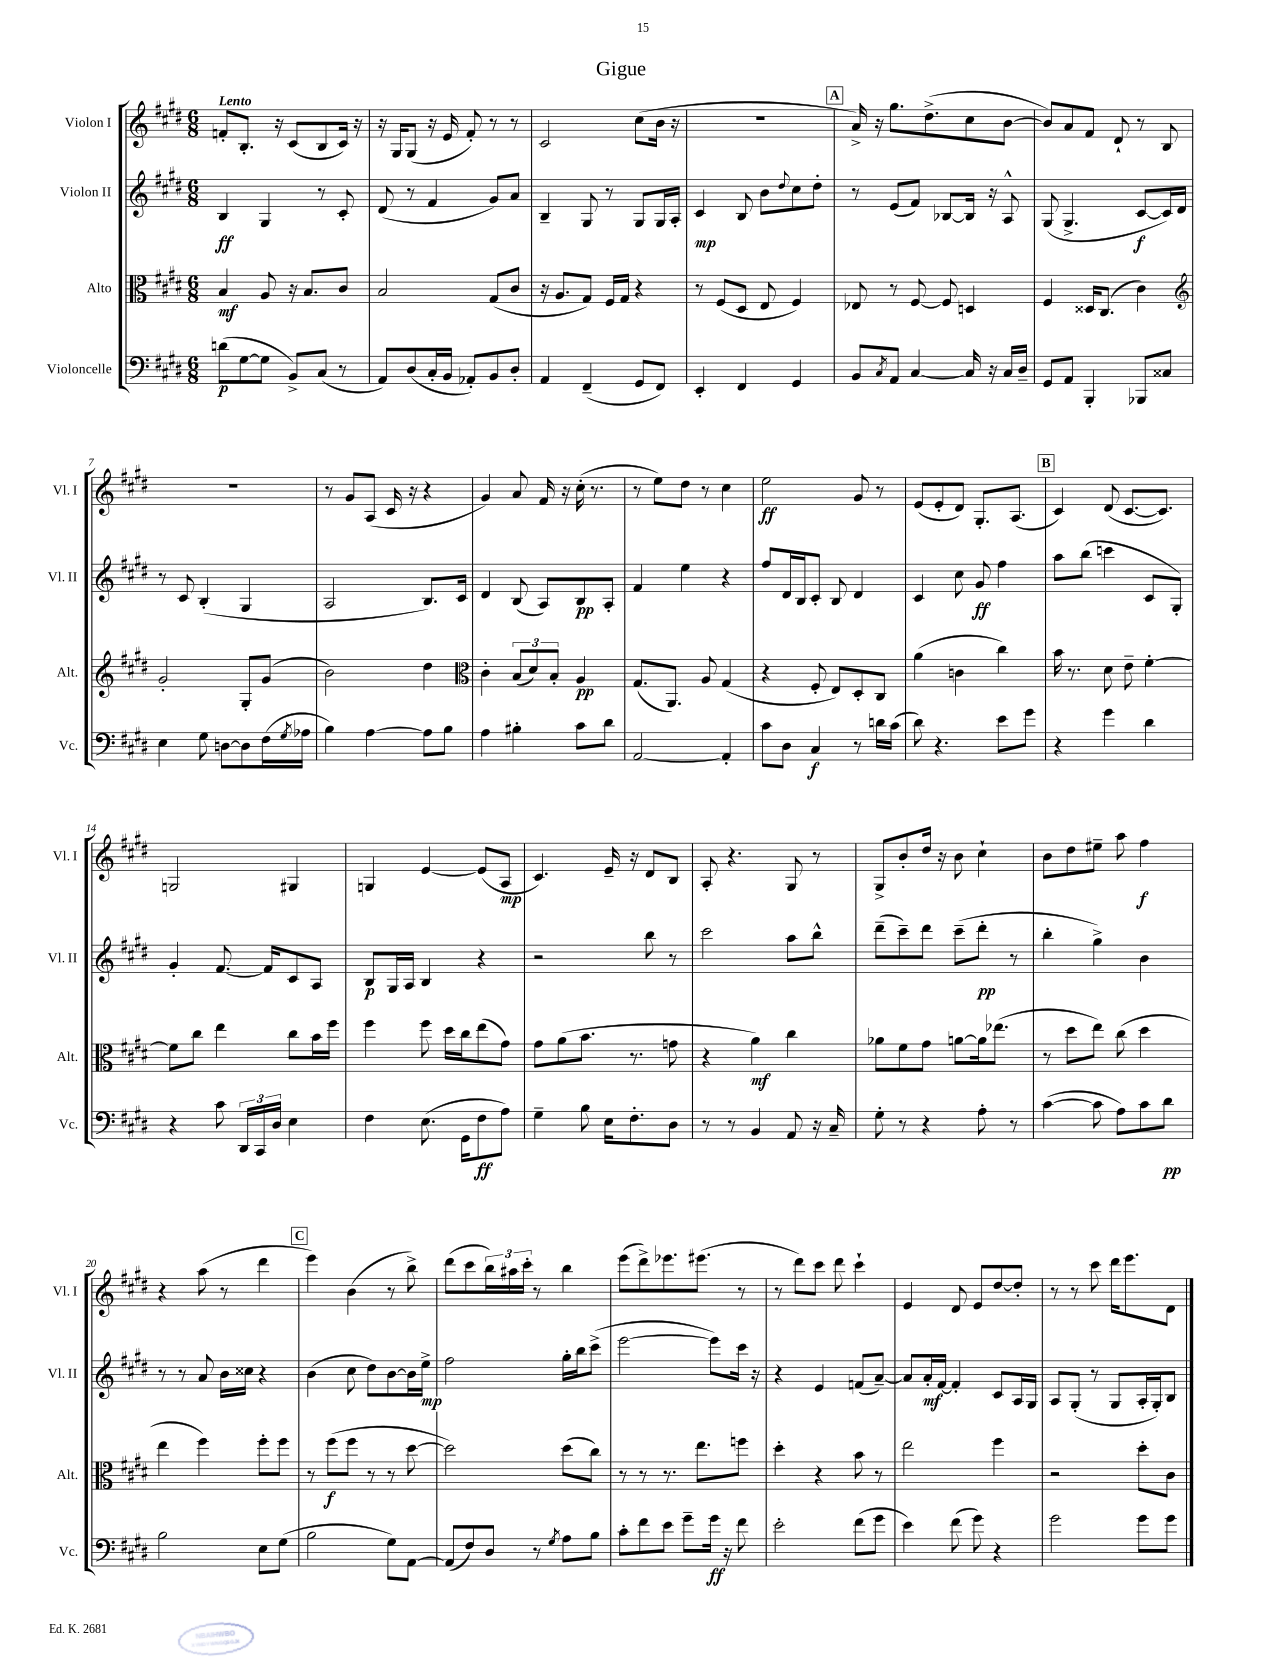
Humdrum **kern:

**kern	**dynam	**kern	**dynam	**kern	**dynam	**kern	**dynam
*part4	*part4	*part3	*part3	*part2	*part2	*part1	*part1
*staff4	*staff4	*staff3	*staff3	*staff2	*staff2	*staff1	*staff1
*I"Violoncelle	*	*I"Alto	*	*I"Violon II	*	*I"Violon I	*
*I'Vc.	*	*I'Alt.	*	*I'Vl. II	*	*I'Vl. I	*
*clefF4	*	*clefC3	*	*clefG2	*	*clefG2	*
*k[f#c#g#d#]	*	*k[f#c#g#d#]	*	*k[f#c#g#d#]	*	*k[f#c#g#d#]	*
*M6/8	*	*M6/8	*	*M6/8	*	*M6/8	*
=1	=1	=1	=1	=1	=1	=1	=1
!	!	!	!	!	!	!LO:TX:a:B:t=Lento	!
(8dn\L	p	4B/	mf	4B/	ff	8fn'/L	.
[8G#\	.	.	.	.	.	8.B'/J	.
8G#\J]	.	8A/	.	4G#/	.	.	.
.	.	.	.	.	.	16r	.
8BB^/L)	.	16r	.	.	.	(8c#/L	.
.	.	8.B/L	.	.	.	.	.
(8C#/J	.	.	.	8r	.	8B/	.
8r	.	8c#/J	.	8c#'/	.	16c#/Jk)	.
.	.	.	.	.	.	16r	.
=2	=2	=2	=2	=2	=2	=2	=2
8AA/L)	.	2B/	.	(8d#/	.	16r	.
.	.	.	.	.	.	16G#/KL	.
(8D#/	.	.	.	8r	.	(8G#/J	.
16C#'/L	.	.	.	4f#/	.	16r	.
16BB/JJ	.	.	.	.	.	16e/	.
8AA-X'/L)	.	.	.	.	.	8f#'/)	.
8BB/	.	(8G#/L	.	8g#/L)	.	8r	.
8D#'/J	.	8c#/J	.	8a/J	.	8r	.
=3	=3	=3	=3	=3	=3	=3	=3
4AA/	.	16r	.	4B~/	.	2c#/	.
.	.	8.A/L	.	.	.	.	.
(4FF#~/	.	8G#/J)	.	8G#/	.	.	.
.	.	16F#/LL	.	8r	.	.	.
.	.	16G#/JJ	.	.	.	.	.
8GG#/L	.	4r	.	8G#/L	.	(8cc#\L	.
8FF#/J)	.	.	.	16G#/L	.	16b\Jk	.
.	.	.	.	16A'/JJ	.	16r	.
=4	=4	=4	=4	=4	=4	=4	=4
4EE'/	.	8r	.	4c#/	mp	2.r	.
.	.	(8F#/L	.	.	.	.	.
4FF#/	.	8D#/J	.	8B/	.	.	.
.	.	8E/	.	8b\L	.	.	.
.	.	.	.	8qqdd#/	.	.	.
4GG#/	.	4F#/)	.	8cc#\	.	.	.
.	.	.	.	8dd#'\J	.	.	.
!!LO:REH:place=s1:t=A
=5	=5	=5	=5	=5	=5	=5	=5
8BB/L	.	8E-X/	.	8r	.	16a^/)	.
.	.	.	.	.	.	16r	.
8qC#/	.	.	.	.	.	.	.
8AA/J	.	8r	.	(8e/L	.	8.gg#\L	.
[4C#/	.	[8F#/	.	8f#/J)	.	.	.
.	.	.	.	.	.	(8.dd#^\	.
.	.	8F#/]	.	[8B-X/L	.	.	.
16C#/]	.	4Dn/	.	16B-/Jk]	.	8cc#\	.
16r	.	.	.	16r	.	.	.
16C#/LL	.	.	.	8A^^/	.	[8b\J	.
16D#~/JJ	.	.	.	.	.	.	.
=6	=6	=6	=6	=6	=6	=6	=6
8GG#/L	.	4F#/	.	(8G#/	.	8b/L])	.
8AA/J	.	.	.	4.G#^/	.	8a/	.
4BBB'/	.	16D##X/KL	.	.	.	8f#/J	.
.	.	(8.C#/J	.	.	.	.	.
.	.	.	.	.	.	8d#`/	.
8BBB-X/L	.	4c#\)	.	[8c#/L	f	8r	.
8C##X/J	.	.	.	16c#/L])	.	8B/	.
.	.	.	.	16d#/JJ	.	.	.
!!LO:LB:g=z
=7	=7	=7	=7	=7	=7	=7	=7
*	*	*clefG2	*	*	*	*	*
4E\	.	2g#'/	.	8r	.	2.r	.
.	.	.	.	8c#/	.	.	.
8G#\	.	.	.	(4B'/	.	.	.
[8Dn\L	.	.	.	.	.	.	.
8D\]	.	8G#'/L	.	4G#/	.	.	.
(16F#\L	.	(8g#/J	.	.	.	.	.
8qG#/	.	.	.	.	.	.	.
16A-X\JJ	.	.	.	.	.	.	.
=8	=8	=8	=8	=8	=8	=8	=8
4B\)	.	2b\)	.	2A/	.	8r	.
.	.	.	.	.	.	8g#/L	.
[4A\	.	.	.	.	.	(8A/J	.
.	.	.	.	.	.	16c#/	.
.	.	.	.	.	.	16r	.
8A\L]	.	4dd#\	.	8.B/L)	.	4r	.
8B\J	.	.	.	.	.	.	.
.	.	.	.	16c#/Jk	.	.	.
=9	=9	=9	=9	=9	=9	=9	=9
*	*	*clefC3	*	*	*	*	*
4A\	.	4c#'\	.	4d#/	.	4g#/)	.
4B#X'\	.	(12B/L	.	(8B/	.	8a/	.
.	.	12d#/)	.	.	.	.	.
.	.	.	.	8A/L)	.	16f#/	.
.	.	12B'/J	.	.	.	.	.
.	.	.	.	.	.	16r	.
8c#\L	.	4A/	pp	8B/	pp	(16cc#'\	.
.	.	.	.	.	.	8.r	.
8d#\J	.	.	.	8A'/J	.	.	.
=10	=10	=10	=10	=10	=10	=10	=10
[2AA/	.	(8.G#/L	.	4f#/	.	8r	.
.	.	.	.	.	.	8ee\L)	.
.	.	8.AA/J)	.	.	.	.	.
.	.	.	.	4ee\	.	8dd#\J	.
.	.	8A/	.	.	.	8r	.
4AA'/]	.	(4G#/	.	4r	.	4cc#\	.
=11	=11	=11	=11	=11	=11	=11	=11
8c#\L	.	4r	.	8ff#/L	.	2ee\	ff
8D#\J	.	.	.	16d#/L	.	.	.
.	.	.	.	16B/J	.	.	.
4C#/	f	8F#'/	.	8c#'/J	.	.	.
.	.	8E/L)	.	8B/	.	.	.
8r	.	8D#'/	.	4d#/	.	8g#/	.
16dn\LL	.	8C#/J	.	.	.	8r	.
(16c#\JJ	.	.	.	.	.	.	.
=12	=12	=12	=12	=12	=12	=12	=12
8d#\)	.	(4a\	.	4c#/	.	(8e/L	.
4.r	.	.	.	.	.	8e'/	.
.	.	4cn\	.	8cc#\	.	8d#/J)	.
.	.	.	.	8g#/	ff	8.G#'/L	.
8e\L	.	4cc#\)	.	4ff#\	.	.	.
.	.	.	.	.	.	(8.A/J	.
8g#\J	.	.	.	.	.	.	.
!!LO:REH:place=s1:t=B
=13	=13	=13	=13	=13	=13	=13	=13
4r	.	16b\	.	8aa\L	.	4c#/)	.
.	.	8.r	.	.	.	.	.
.	.	.	.	(8bb\J	.	.	.
4g#\	.	8d#\	.	4cccn\	.	(8d#/	.
.	.	8e~\	.	.	.	[8.c#/L	.
4d#\	.	[4f#'\	.	8c#/L	.	.	.
.	.	.	.	.	.	8.c#/J])	.
.	.	.	.	8G#'/J)	.	.	.
!!LO:LB:g=z
=14	=14	=14	=14	=14	=14	=14	=14
4r	.	8f#\L]	.	4g#'/	.	2Gn/	.
.	.	8cc#\J	.	.	.	.	.
8c#\	.	4ee\	.	[8.f#/	.	.	.
24DD#/LL	.	.	.	.	.	.	.
24CC#/	.	.	.	.	.	.	.
.	.	.	.	16f#/KL]	.	.	.
24D#/JJ	.	.	.	.	.	.	.
4E\	.	8cc#\L	.	8c#/	.	4G#X/	.
.	.	16b\L	.	8A/J	.	.	.
.	.	16ff#\JJ	.	.	.	.	.
=15	=15	=15	=15	=15	=15	=15	=15
4F#\	.	4ff#\	.	8B/L	p	4Gn/	.
.	.	.	.	16G#/L	.	.	.
.	.	.	.	16A/JJ	.	.	.
(8.E\	.	8ff#\	.	4B/	.	[4e/	.
.	.	16dd#\LL	.	.	.	.	.
16GG#\KL	.	16cc#\J	.	.	.	.	.
8F#\	ff	(8ee\	.	4r	.	(8e/L]	.
8A\J)	.	8g#\J)	.	.	.	8A/J	mp
=16	=16	=16	=16	=16	=16	=16	=16
4G#~\	.	8g#\L	.	2r	.	4.c#/)	.
.	.	(8a\	.	.	.	.	.
8B\	.	8.b\J	.	.	.	.	.
16E\KL	.	.	.	.	.	16e~/	.
8.F#'\	.	8.r	.	.	.	16r	.
.	.	.	.	8bb\	.	8d#/L	.
8D#\J	.	8gn\	.	8r	.	8B/J	.
=17	=17	=17	=17	=17	=17	=17	=17
8r	.	4r	.	2ccc#\	.	8A'/	.
8r	.	.	.	.	.	4.r	.
4BB/	.	4a\)	mf	.	.	.	.
8AA/	.	4cc#\	.	8aa\L	.	8G#/	.
16r	.	.	.	8bb^^\J	.	8r	.
16C#~/	.	.	.	.	.	.	.
=18	=18	=18	=18	=18	=18	=18	=18
8G#'\	.	8a-X\L	.	(8ddd#~\L	.	8G#^/L	.
8r	.	8f#\	.	8ccc#~\)	.	8b'/	.
4r	.	8g#\J	.	8ddd#\J	.	16dd#/Jk	.
.	.	.	.	.	.	16r	.
.	.	[8an\L	.	(8ccc#~\L	.	8b\	.
8A'\	.	16a\k]	.	8ddd#'\J	pp	4cc#`\	.
.	.	(8.ee-X\J	.	.	.	.	.
8r	.	.	.	8r	.	.	.
=19	=19	=19	=19	=19	=19	=19	=19
([4c#\	.	8r	.	4bb'\	.	8b\L	.
.	.	8dd#\L	.	.	.	8dd#\	.
8c#\]	.	8ee\J)	.	4gg#^\)	.	8ee#X~\J	.
8A\L)	.	(8cc#\	.	.	.	8aa\	.
8c#\	.	4dd#\	.	4b\	.	4ff#\	f
8d#\J	pp	.	.	.	.	.	.
!!LO:LB:g=z
=20	=20	=20	=20	=20	=20	=20	=20
2B\	.	4ee\	.	8r	.	4r	.
.	.	.	.	8r	.	.	.
.	.	4ff#\)	.	8a/	.	(8aa\	.
.	.	.	.	16b\LL	.	8r	.
.	.	.	.	16cc##X\JJ	.	.	.
8E\L	.	8ff#'\L	.	4r	.	4ddd#\	.
(8G#\J	.	8ff#\J	.	.	.	.	.
!!LO:REH:place=s1:t=C
=21	=21	=21	=21	=21	=21	=21	=21
2B\	.	8r	.	(4b\	.	4eee\)	.
.	.	(8ff#\L	f	.	.	.	.
.	.	8ff#\J	.	8cc#\	.	(4b\	.
.	.	8r	.	8dd#\L)	.	.	.
8G#\L)	.	8r	.	[8b\	.	8r	.
[8AA\J	.	[8dd#\	.	16b\L]	.	8bb^\)	.
.	.	.	.	16ee^\JJ	mp	.	.
=22	=22	=22	=22	=22	=22	=22	=22
(8AA/L]	.	2dd#\])	.	2ff#\	.	(8ddd#\L	.
8F#/)	.	.	.	.	.	8ccc#\	.
8D#/J	.	.	.	.	.	24bb\L)	.
.	.	.	.	.	.	24aa#X\	.
.	.	.	.	.	.	24ccc#'\JJ	.
8r	.	.	.	.	.	8r	.
8qG#/	.	.	.	.	.	.	.
8A\L	.	(8dd#\L	.	16gg#'\LL	.	4bb\	.
.	.	.	.	16bb\J	.	.	.
8B\J	.	8cc#\J)	.	(8ccc#^\J	.	.	.
=23	=23	=23	=23	=23	=23	=23	=23
8c#'\L	.	8r	.	[2eee\	.	(8eee\L	.
8f#\	.	8r	.	.	.	8ddd#^\)	.
8e\J	.	8.r	.	.	.	8.eee-X\	.
8g#~\L	.	.	.	.	.	.	.
.	.	8.ee\L	.	.	.	(8.eee#X\J	.
16g#\Jk	ff	.	.	8eee\L])	.	.	.
16r	.	.	.	.	.	.	.
8f#\	.	8ffn\J	.	16ccc#\Jk	.	8r	.
.	.	.	.	16r	.	.	.
=24	=24	=24	=24	=24	=24	=24	=24
2e'\	.	4dd#'\	.	4r	.	8r	.
.	.	.	.	.	.	8ddd#\L)	.
.	.	4r	.	4e/	.	8ccc#\J	.
.	.	.	.	.	.	8ddd#\	.
(8f#\L	.	8b\	.	(8fn/L	.	4ccc#`\	.
8g#\J	.	8r	.	[8a~/J)	.	.	.
=25	=25	=25	=25	=25	=25	=25	=25
4e\)	.	2ee\	.	8a/L]	.	4e/	.
.	.	.	.	16a'/L	mf	.	.
.	.	.	.	[16f#/JJ	.	.	.
(8f#\	.	.	.	4f#'/]	.	8d#/	.
8g#\)	.	.	.	.	.	8e/L	.
4r	.	4ff#\	.	8c#/L	.	[8dd#/	.
.	.	.	.	16A/L	.	8dd#'/J]	.
.	.	.	.	16G#/JJ	.	.	.
=26	=26	=26	=26	=26	=26	=26	=26
2g#\	.	2r	.	8A/L	.	8r	.
.	.	.	.	(8G#'/J	.	8r	.
.	.	.	.	8r	.	8ccc#\	.
.	.	.	.	8G#/L	.	16ddd#\KL	.
.	.	.	.	.	.	8.eee\	.
8g#\L	.	8dd#'\L	.	16A'/L	.	.	.
.	.	.	.	16G#'/J)	.	.	.
8g#\J	.	8c#\J	.	8B/J	.	8d#\J	.
==	==	==	==	==	==	==	==
*-	*-	*-	*-	*-	*-	*-	*-
